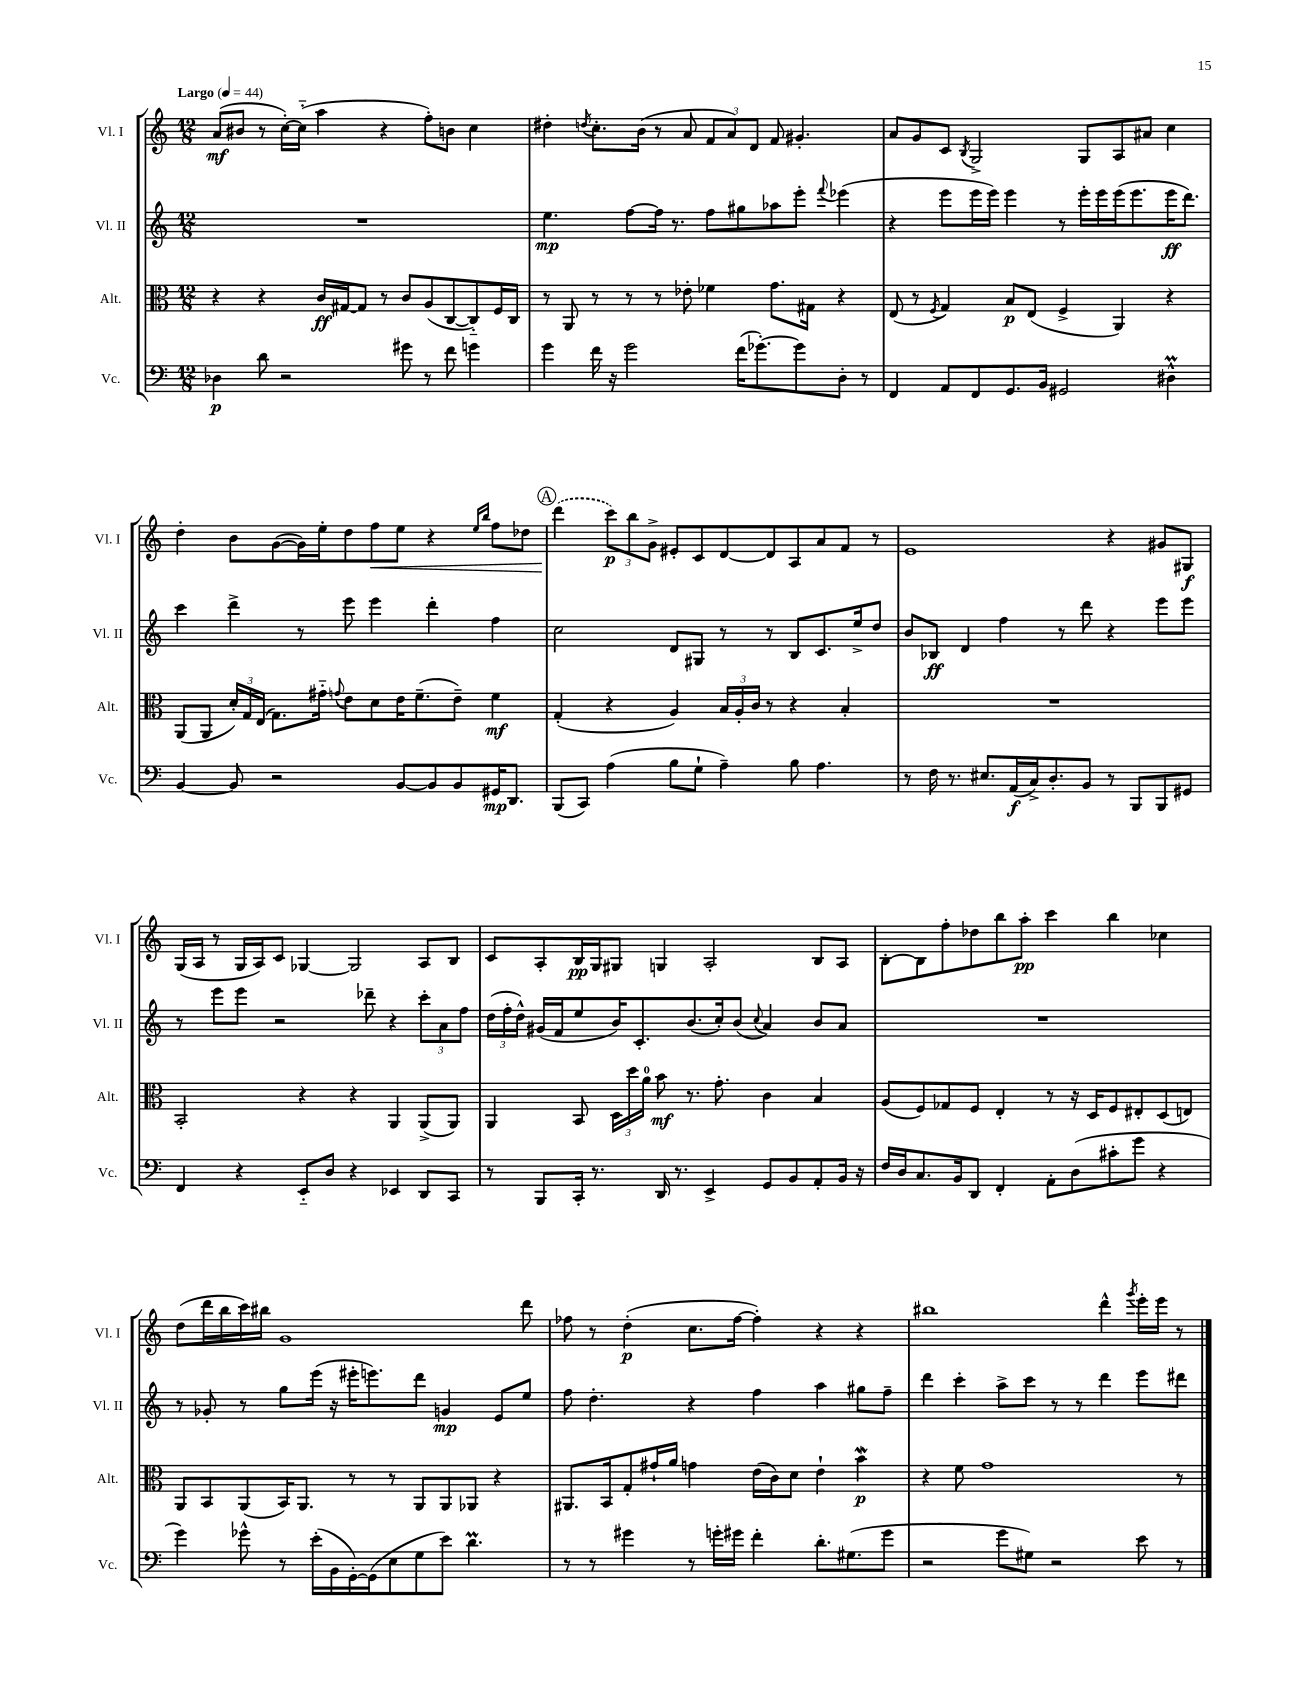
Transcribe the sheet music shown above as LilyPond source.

<<
\new StaffGroup <<
\new Staff = "s0" \with { instrumentName = "Vl. I" shortInstrumentName = "Vl. I" } {
    \clef treble \key c \major \numericTimeSignature \time 12/8 \tempo "Largo" 4 = 44
    \autoBeamOff a'8[\mf( bis'8] r8 c''16[~-.) c''16]-_( a''4 r4 f''8[-.) b'8] c''4 |
    dis''4-. \acciaccatura { d''8 } c''8.[-. b'16]( r8 a'8 \tuplet 3/2 { f'8[ a'8) d'8] } f'8 gis'4.-. |
    a'8[ g'8 c'8] \acciaccatura { b8 } g2-> g8[ a8 ais'8] c''4 |
    d''4-. b'8[ g'8~( g'16) e''16-. d''8 f''8\< e''8] r4 \grace { e''16[ b''16] } f''8[ des''8] |
    \mark \markup { \circle "A" } \once \slurDashed d'''4\!( \tuplet 3/2 { c'''8[\p) b''8 g'8]-> } eis'8[-. c'8 d'8~ d'8 a8 a'8 f'8] r8 |
    e'1 r4 gis'8[ gis8]\f |
    g16[( a16] r8 g16[ a16) c'8] ges4~ ges2 a8[ b8] |
    c'8[ a8-. b16\pp g16 gis8] g4 a2-. b8[ a8] |
    b8[~-. b8 f''8-. des''8 b''8 a''8]-.\pp c'''4 b''4 ces''4 |
    d''8[( d'''16 b''16 c'''16) bis''16] g'1 d'''8 |
    fes''8 r8 d''4-.\p( c''8.[ fes''16]~ fes''4-.) r4 r4 |
    bis''1 d'''4-^ \acciaccatura { g'''8 } e'''16[-. e'''16] r8 \bar "|." |
}
\new Staff = "s1" \with { instrumentName = "Vl. II" shortInstrumentName = "Vl. II" } {
    \clef treble \key c \major \numericTimeSignature \time 12/8
    \autoBeamOff R1. |
    e''4.\mp f''8[~ f''16] r8. f''8[ gis''8 aes''8 e'''8]-. \appoggiatura { f'''8 } ees'''4( |
    r4 e'''8[ e'''16 e'''16]) e'''4 r8 e'''16[-. e'''16 e'''16( e'''8. e'''16\ff d'''8.]) |
    c'''4 d'''4-> r8 e'''8 e'''4 d'''4-. f''4 |
    \mark \markup { \circle "A" } c''2 d'8[ gis8] r8 r8 b8[ c'8. e''16-> d''8] |
    b'8[ bes8]\ff d'4 f''4 r8 d'''8 r4 e'''8[ e'''8] |
    r8 e'''8[ e'''8] r2 des'''8-- r4 \tuplet 3/2 { c'''8[-. a'8 f''8] } |
    \tuplet 3/2 { d''16[( f''16-. d''16]-^) } gis'16[( f'16 e''8 b'16) c'8.-. b'8.( c''16-.) b'8]( \appoggiatura { c''8 } a'4) b'8[ a'8] |
    R1. |
    r8 ges'8-. r8 g''8[ e'''16]( r16 eis'''16[-. e'''8.) d'''8] g'4\mp e'8[ e''8] |
    f''8 d''4.-. r4 f''4 a''4 gis''8[ f''8]-- |
    d'''4 c'''4-. a''8[-> c'''8] r8 r8 d'''4 e'''8[ dis'''8] \bar "|." |
}
\new Staff = "s2" \with { instrumentName = "Alt." shortInstrumentName = "Alt." } {
    \clef alto \key c \major \numericTimeSignature \time 12/8
    \autoBeamOff r4 r4 c'16[\ff gis16~ gis8] r8 c'8[ a8( c8~ c8-_) f16 c16] |
    r8 a,8 r8 r8 r8 ees'8-. fes'4 g'8.[ gis16] r4 |
    e8( r8 \acciaccatura { f8 } g4) b8[\p e8]( f4-> a,4) r4 |
    a,8[( a,8] \tuplet 3/2 { d'16[-.) g16 e16]( } g8.[) gis'16]-_ \appoggiatura { g'8 } e'8[ d'8 e'16 f'8.--( e'8]--) f'4\mf |
    \mark \markup { \circle "A" } g4-.( r4 a4) \tuplet 3/2 { b16[ a16-. c'16] } r8 r4 b4-. |
    R1. |
    b,2-. r4 r4 a,4 a,8[->( a,8]) |
    a,4 b,8 \tuplet 3/2 { d16[ d''16 a'16]-0 } b'8\mf r8. g'8.-. c'4 b4 |
    a8[( f8) ges8 f8] e4-. r8 r16 d16[ f8 eis8-. d8( e8]) |
    a,8[ b,8 a,8( b,16) a,8.] r8 r8 a,8[ a,8 aes,8] r4 |
    ais,8.[ b,16 g8-. gis'16-! a'16] g'4 e'16[( c'16) d'8] e'4-! b'4\mordent\p |
    r4 f'8 g'1 r8 \bar "|." |
}
\new Staff = "s3" \with { instrumentName = "Vc." shortInstrumentName = "Vc." } {
    \clef bass \key c \major \numericTimeSignature \time 12/8
    \autoBeamOff des4\p d'8 r2 gis'8 r8 f'8 g'4 |
    g'4 f'16 r16 g'2 f'16[( ges'8.~-.) ges'8 d8]-. r8 |
    f,4 a,8[ f,8 g,8. b,16] gis,2 dis4-^\prall |
    b,4~ b,8 r2 b,8[~ b,8 b,8 gis,16\mp d,8.] |
    \mark \markup { \circle "A" } b,,8[( c,8]) a4( b8[ g8]-! a4--) b8 a4. |
    r8 f16 r8. eis8.[ a,16\f( c16->) d8.-. b,8] r8 b,,8[ b,,8 gis,8] |
    f,4 r4 e,8[-_ d8] r4 ees,4 d,8[ c,8] |
    r8 b,,8[ c,16]-. r8. d,16 r8. e,4-> g,8[ b,8 a,8-. b,16] r16 |
    f16[ d16 c8. b,16 d,8] f,4-. a,8[-. d8( cis'8-. g'8] r4 |
    g'4) ges'8-^ r8 e'16[-.( b,16 g,16~-.) g,16( e8 g8 e'8]) d'4.\prall |
    r8 r8 gis'4 r8 g'16[-. gis'16] f'4-. d'8.[-. gis8.( gis'8] |
    r2 g'8[ gis8]) r2 e'8 r8 \bar "|." |
}
>>
>>
\layout { \context { \Score \remove "Bar_number_engraver" } }
